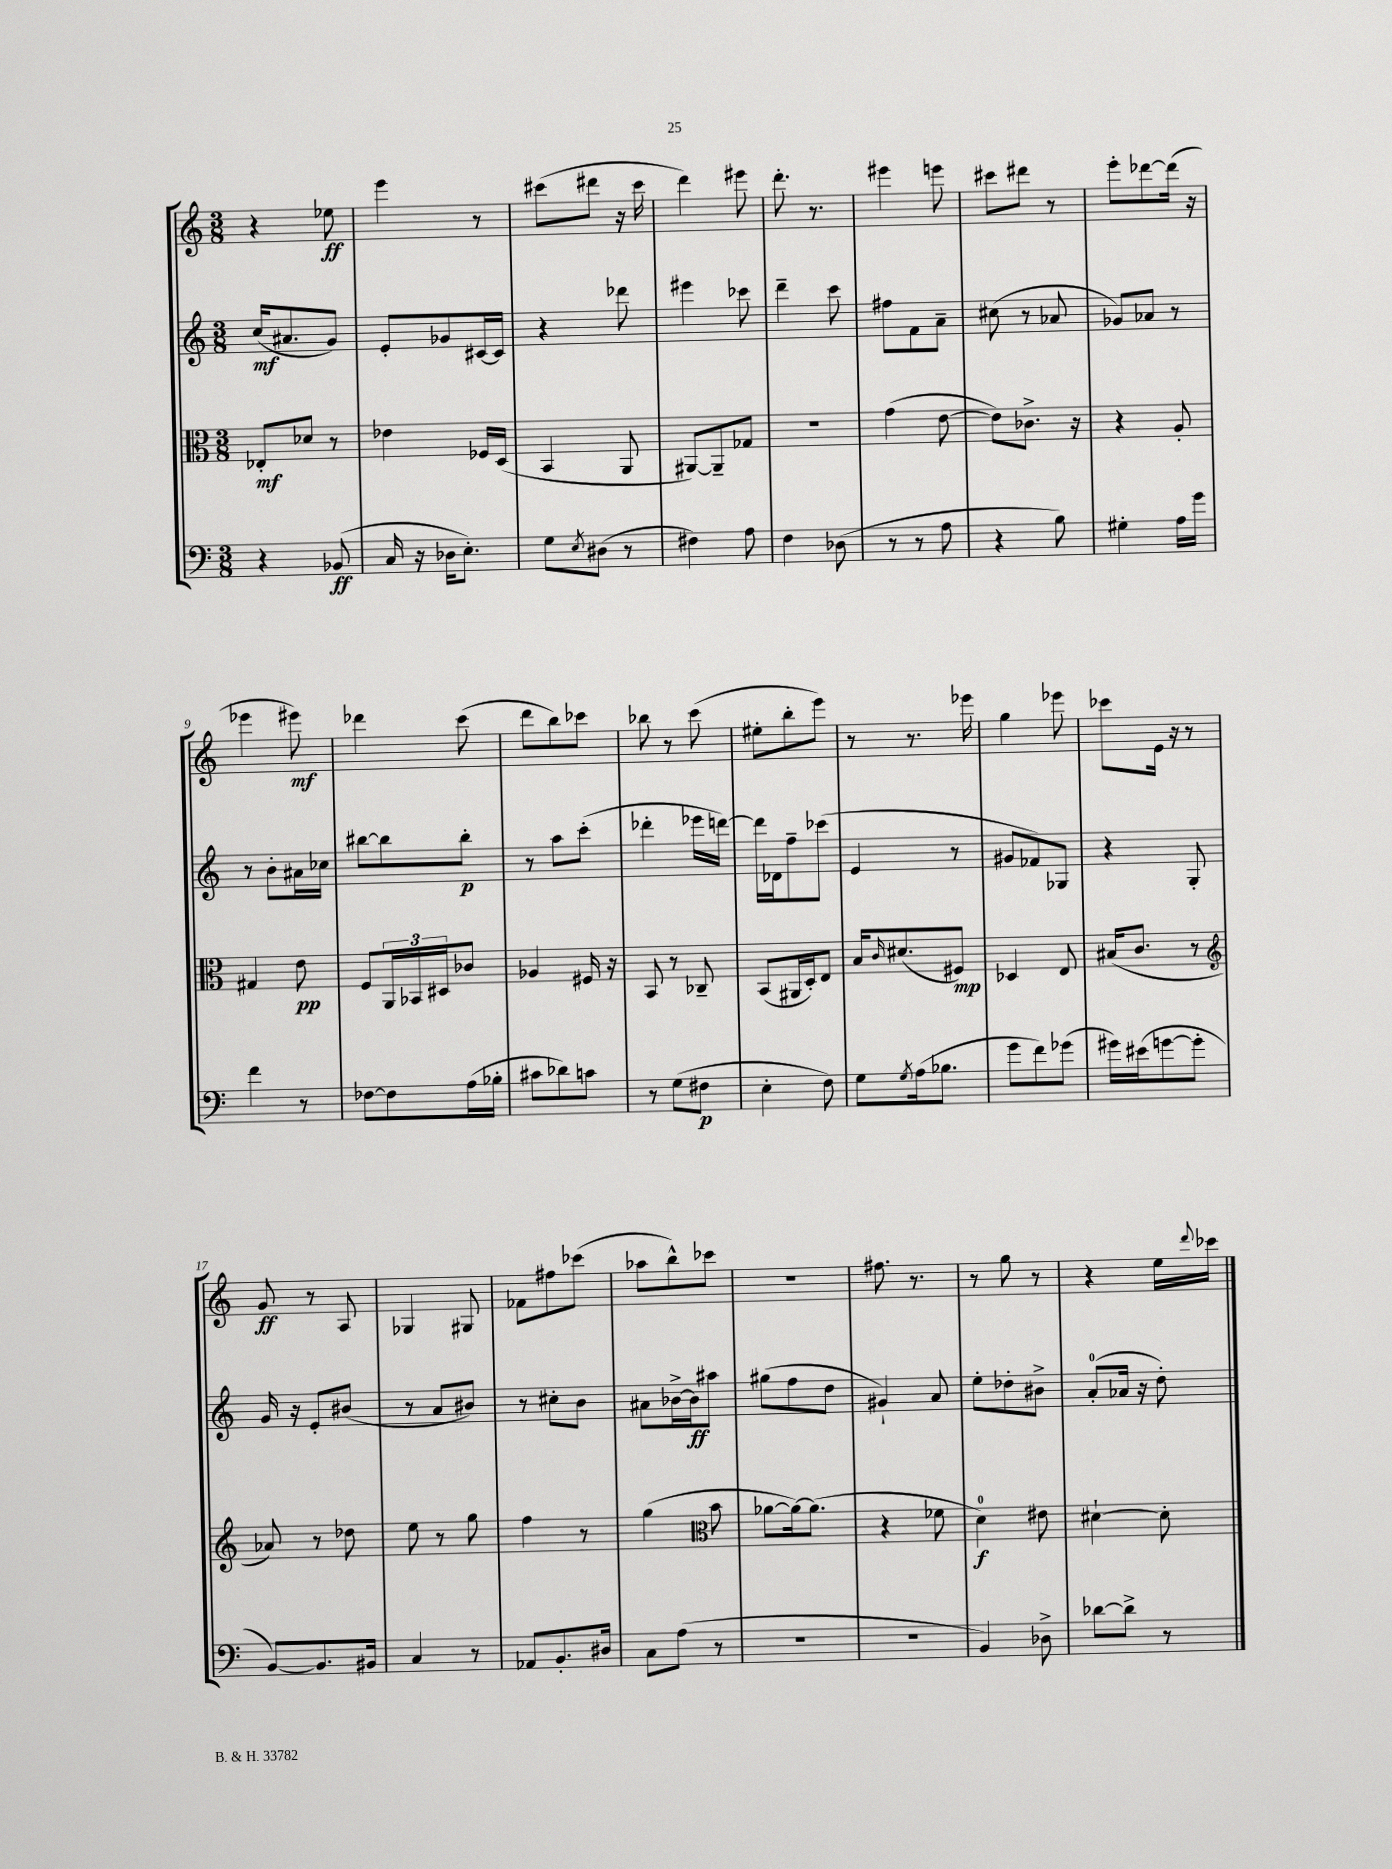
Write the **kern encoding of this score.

**kern	**dynam	**kern	**dynam	**kern	**dynam	**kern	**dynam
*part4	*part4	*part3	*part3	*part2	*part2	*part1	*part1
*staff4	*staff4	*staff3	*staff3	*staff2	*staff2	*staff1	*staff1
*clefF4	*	*clefC3	*	*clefG2	*	*clefG2	*
*k[]	*	*k[]	*	*k[]	*	*k[]	*
*M3/8	*	*M3/8	*	*M3/8	*	*M3/8	*
=1	=1	=1	=1	=1	=1	=1	=1
4r	.	8E-X'/L	mf	(16cc/KL	mf	4r	.
.	.	.	.	8.a#X/	.	.	.
.	.	8d-X/J	.	.	.	.	.
(8BB-X/	ff	8r	.	8g/J)	.	8ee-X\	ff
=2	=2	=2	=2	=2	=2	=2	=2
16C/	.	4e-X\	.	8e'/L	.	4eee\	.
16r	.	.	.	.	.	.	.
16D-X\KL	.	.	.	8g-X/	.	.	.
8.E'\J)	.	.	.	.	.	.	.
.	.	16F-X/LL	.	[16c#X/L	.	8r	.
.	.	(16D/JJ	.	16c#/JJ]	.	.	.
=3	=3	=3	=3	=3	=3	=3	=3
8G\L	.	4BB/	.	4r	.	(8ccc#X\L	.
8qE/	.	.	.	.	.	.	.
(8D#X\J	.	.	.	.	.	8ddd#X\J	.
8r	.	8AA/	.	8ddd-X\	.	16r	.
.	.	.	.	.	.	16ccc#\	.
=4	=4	=4	=4	=4	=4	=4	=4
4F#X\)	.	[8AA#X/L)	.	4eee#X\	.	4ddd\)	.
.	.	8AA#~/]	.	.	.	.	.
8A\	.	8G-X/J	.	8ccc-X\	.	8eee#X\	.
=5	=5	=5	=5	=5	=5	=5	=5
4F\	.	4.r	.	4ddd~\	.	8.ddd'\	.
.	.	.	.	.	.	8.r	.
(8D-X\	.	.	.	8ccc\	.	.	.
=6	=6	=6	=6	=6	=6	=6	=6
8r	.	(4g\	.	8ff#X\L	.	4eee#X\	.
8r	.	.	.	8f\	.	.	.
8A\	.	[8e\	.	8a~\J	.	8eeen\	.
=7	=7	=7	=7	=7	=7	=7	=7
4r	.	8e\L])	.	(8cc#X\	.	8ccc#X\L	.
.	.	8.c-X^\J	.	8r	.	8ddd#X\J	.
8B\)	.	.	.	8a-X/	.	8r	.
.	.	16r	.	.	.	.	.
=8	=8	=8	=8	=8	=8	=8	=8
4G#X'\	.	4r	.	8g-X/L)	.	8eee'\L	.
.	.	.	.	8a-X/J	.	[8ddd-X\	.
16A\LL	.	8A'/	.	8r	.	(16ddd-\Jk]	.
16g\JJ	.	.	.	.	.	16r	.
!!LO:LB:g=z
=9	=9	=9	=9	=9	=9	=9	=9
4f\	.	4G#X/	.	8r	.	4eee-X\	.
.	.	.	.	8b'\L	.	.	.
8r	.	8e\	pp	16a#X\L	.	8eee#X\)	mf
.	.	.	.	16cc-X\JJ	.	.	.
=10	=10	=10	=10	=10	=10	=10	=10
[8F-X\L	.	8F/L	.	[8bb#X\L	.	4ddd-X\	.
8F-\]	.	24AA/L	.	8bb#\]	.	.	.
.	.	24BB-X/	.	.	.	.	.
.	.	24D#X/J	.	.	.	.	.
(16A\L	.	8c-X/J	.	8bb#'\J	p	(8ccc\	.
16B-X'\JJ	.	.	.	.	.	.	.
=11	=11	=11	=11	=11	=11	=11	=11
8c#X\L	.	4A-X/	.	8r	.	8ddd\L	.
8d-X\)	.	.	.	8aa\L	.	8bb\)	.
8cn\J	.	16F#X/	.	(8ccc'\J	.	8ccc-X\J	.
.	.	16r	.	.	.	.	.
=12	=12	=12	=12	=12	=12	=12	=12
8r	.	8BB/	.	4ddd-X'\	.	8bb-X\	.
(8G\L	.	8r	.	.	.	8r	.
8F#X\J	p	8C-X~/	.	16eee-X\LL	.	(8ccc\	.
.	.	.	.	[16dddn\JJ)	.	.	.
=13	=13	=13	=13	=13	=13	=13	=13
4E'\	.	(8BB/L	.	16ddd\LL]	.	8ee#X'\L	.
.	.	.	.	16d-X\J	.	.	.
.	.	16AA#X/L	.	8ff~\	.	8bb'\	.
.	.	16D'/J)	.	.	.	.	.
8F\)	.	8E/J	.	(8ccc-X\J	.	8eee\J)	.
=14	=14	=14	=14	=14	=14	=14	=14
8G\L	.	16B/KL	.	4e/	.	8r	.
.	.	16qqc/	.	.	.	.	.
.	.	(8.d#X/	.	.	.	.	.
8qG/	.	.	.	.	.	.	.
(16A\k	.	.	.	.	.	8.r	.
8.B-X\J	.	.	.	.	.	.	.
.	.	8F#X/J)	mp	8r	.	.	.
.	.	.	.	.	.	16eee-X\	.
=15	=15	=15	=15	=15	=15	=15	=15
8g\L	.	4D-X/	.	8g#X/L	.	4gg\	.
8f\)	.	.	.	8f-X/)	.	.	.
(8g-X\J	.	8E/	.	8G-X/J	.	8eee-X\	.
=16	=16	=16	=16	=16	=16	=16	=16
16g#X\LL)	.	(16B#X/KL	.	4r	.	8ccc-X\L	.
(16e#X\J	.	8.c/J	.	.	.	.	.
[8gn\	.	.	.	.	.	16e\Jk	.
.	.	.	.	.	.	16r	.
8g'\J]	.	8r	.	8G'/	.	8r	.
!!LO:LB:g=z
=17	=17	=17	=17	=17	=17	=17	=17
*	*	*clefG2	*	*	*	*	*
[8BB/L)	.	8a-X/)	.	16g/	.	8g/	ff
.	.	.	.	16r	.	.	.
8.BB/]	.	8r	.	8e'/L	.	8r	.
.	.	8dd-X\	.	(8b#X/J	.	8A/	.
16BB#X/Jk	.	.	.	.	.	.	.
=18	=18	=18	=18	=18	=18	=18	=18
4C/	.	8ee\	.	8r	.	4G-X/	.
.	.	8r	.	8a/L	.	.	.
8r	.	8gg\	.	8b#X/J)	.	8G#X/	.
=19	=19	=19	=19	=19	=19	=19	=19
8AA-X/L	.	4ff\	.	8r	.	8f-X\L	.
8.BB'/	.	.	.	8cc#X'\L	.	8ff#X\	.
.	.	8r	.	8b\J	.	(8ccc-X\J	.
16D#X/Jk	.	.	.	.	.	.	.
=20	=20	=20	=20	=20	=20	=20	=20
8C\L	.	(4gg\	.	8a#X\L	.	8aa-X\L	.
(8A\J	.	.	.	[16b-X^\L	.	8bb^^\)	.
.	.	.	.	16b-\J]	ff	.	.
*	*	*clefC3	*	*	*	*	*
8r	.	8b\	.	8aa#X\J	.	8ccc-X\J	.
=21	=21	=21	=21	=21	=21	=21	=21
4.r	.	[8a-X\L	.	(8gg#X\L	.	4.r	.
.	.	16a-\k_)	.	8ff\	.	.	.
.	.	(8.a-\J]	.	.	.	.	.
.	.	.	.	8dd\J	.	.	.
=22	=22	=22	=22	=22	=22	=22	=22
4.r	.	4r	.	4g#X`/)	.	8.ff#X\	.
.	.	.	.	.	.	8.r	.
.	.	8f-X\	.	8a/	.	.	.
=23	=23	=23	=23	=23	=23	=23	=23
4BB/)	.	4d\)	f	8ee'\L	.	8r	.
.	.	.	.	8dd-X'\	.	8gg\	.
8D-X^\	.	8e#X\	.	8b#X^\J	.	8r	.
=24	=24	=24	=24	=24	=24	=24	=24
[8d-X\L	.	[4d#X`\	.	(8a'/L	.	4r	.
8d-^\J]	.	.	.	16a-X/Jk	.	.	.
.	.	.	.	16r	.	.	.
8r	.	8d#'\]	.	8dd'\)	.	16ee\LL	.
.	.	.	.	.	.	8qqddd/	.
.	.	.	.	.	.	16ccc-X\JJ	.
==	==	==	==	==	==	==	==
*-	*-	*-	*-	*-	*-	*-	*-
